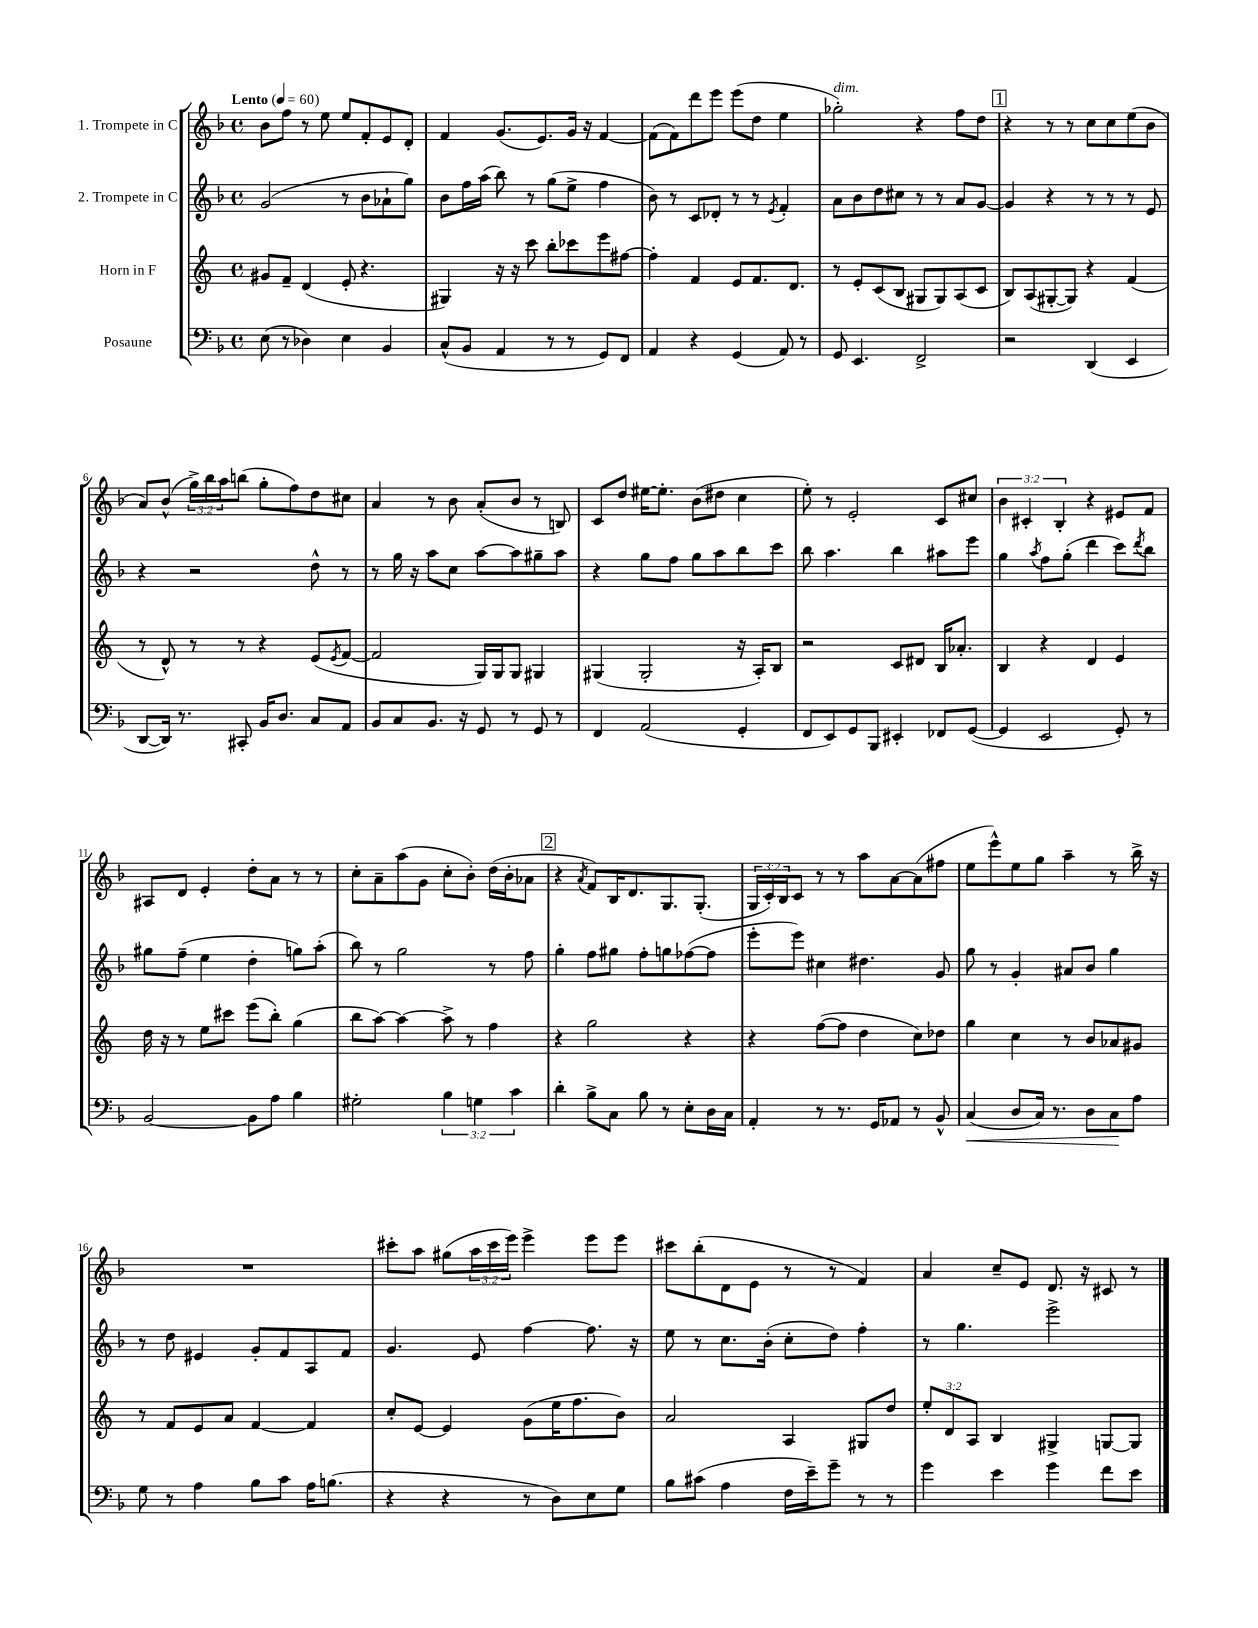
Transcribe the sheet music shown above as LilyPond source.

<<
\new StaffGroup <<
\new Staff = "s0" \with { instrumentName = "1. Trompete in C" } {
    \clef treble \key f \major \defaultTimeSignature \time 4/4 \override Staff.TupletNumber.text = #tuplet-number::calc-fraction-text \tempo "Lento" 4 = 60
    bes'8 f''8 r8 e''8 e''8 f'8-. e'8 d'8-. |
    f'4 g'8.( e'8.) g'16 r16 f'4~ |
    f'8( f'8) d'''8 e'''8 e'''8( d''8 e''4 |
    ges''2-.^\markup { \italic "dim." }) r4 f''8 d''8 |
    \mark \markup { \box "1" } r4 r8 r8 c''8 c''8 e''8( bes'8 |
    a'8) bes'8-^( \tuplet 3/2 { g''16->) bes''16 a''16 } b''8( g''8-. f''8) d''8 cis''8 |
    a'4 r8 bes'8 a'8-.( bes'8 r8 b8) |
    c'8 d''8 eis''16~ eis''8.-. bes'8( dis''8 c''4 |
    e''8-.) r8 e'2-. c'8 cis''8 |
    \tuplet 3/2 { bes'4 cis'4-. bes4-. } r4 eis'8 f'8 |
    ais8 d'8 e'4-. d''8-. a'8 r8 r8 |
    c''8-. a'8-- a''8( g'8 c''8-. bes'8-.) d''16( bes'16-. aes'8 |
    \mark \markup { \box "2" } r4 \acciaccatura { a'8 } f'8) bes16 d'8. g8. g8.-.( |
    \tuplet 3/2 { g16 c'16-.) bes16 } c'8 r8 r8 a''8 a'8~ a'8( fis''8 |
    e''8 e'''8-^) e''8 g''8 a''4-- r8 bes''16-> r16 |
    R1 |
    cis'''8-. a''8 gis''8( \tuplet 3/2 { a''16 cis'''16 e'''16) } e'''4-> e'''8 e'''8 |
    cis'''8 bes''8-.( d'8 e'8 r8 r8 f'4) |
    a'4 c''8-- e'8 d'8. r16 cis'8 r8 \bar "|." |
}
\new Staff = "s1" \with { instrumentName = "2. Trompete in C" } {
    \clef treble \key f \major \defaultTimeSignature \time 4/4
    g'2( r8 bes'8 aes'8-! g''8) |
    bes'8 f''16 a''16( bes''8) r8 g''8( e''8-> f''4 |
    bes'8) r8 c'8 des'8-. r8 r8 \acciaccatura { e'8 } f'4-. |
    a'8 bes'8 d''8 cis''8 r8 r8 a'8 g'8~ |
    \mark \markup { \box "1" } g'4 r4 r8 r8 r8 e'8 |
    r4 r2 d''8-^ r8 |
    r8 g''16 r16 a''8 c''8 a''8~ a''8 gis''8-- a''8 |
    r4 g''8 f''8 g''8 a''8 bes''8 c'''8 |
    bes''8 a''4. bes''4 ais''8 e'''8 |
    g''4 \acciaccatura { a''8 } f''8 g''8-.( d'''4 c'''8) \acciaccatura { d'''8 } bes''8 |
    gis''8 f''8--( e''4 d''4-. g''8) a''8-.( |
    bes''8) r8 g''2 r8 f''8 |
    \mark \markup { \box "2" } g''4-. f''8 gis''8 f''8-. g''8 fes''8~( fes''8 |
    e'''8-. e'''8) cis''4 dis''4. g'8 |
    g''8 r8 g'4-. ais'8 bes'8 g''4 |
    r8 d''8 eis'4 g'8-. f'8 a8 f'8 |
    g'4. e'8 f''4~ f''8. r16 |
    e''8 r8 c''8. bes'16-.( c''8-. d''8) f''4-. |
    r8 g''4. e'''2-> \bar "|." |
}
\new Staff = "s2" \with { instrumentName = "Horn in F" } {
    \clef treble \key c \major \defaultTimeSignature \time 4/4 \override Staff.TupletNumber.text = #tuplet-number::calc-fraction-text
    gis'8 f'8-- d'4( e'8-. r4. |
    gis4) r16 r16 c'''8 b''8-. ces'''8 e'''8 fis''8~ |
    fis''4-. f'4 e'8 f'8. d'8. |
    r8 e'8-. c'8( b8 gis8 gis8) a8( c'8 |
    \mark \markup { \box "1" } b8) a8( gis8~-. gis8) r4 f'4( |
    r8 d'8-^) r8 r8 r4 e'8( \acciaccatura { e'8 } f'8~ |
    f'2 g16) g16 g8 gis4 |
    gis4( gis2-. r16 a16-.) b8 |
    r2 c'8 dis'8 b16 aes'8.-. |
    b4 r4 d'4 e'4 |
    d''16 r16 r8 e''8 cis'''8 e'''8( b''8-.) g''4( |
    b''8 a''8~) a''4~ a''8-> r8 f''4 |
    \mark \markup { \box "2" } r4 g''2 r4 |
    r4 f''8~( f''8 d''4 c''8) des''8 |
    g''4 c''4 r8 b'8 aes'8 gis'8 |
    r8 f'8 e'8 a'8 f'4~ f'4 |
    c''8-. e'8~ e'4 g'8( e''16 f''8. b'8) |
    a'2 a4 gis8 d''8 |
    \tuplet 3/2 { e''8-. d'8 a8 } b4 gis4-> g8~ g8 \bar "|." |
}
\new Staff = "s3" \with { instrumentName = "Posaune" } {
    \clef bass \key f \major \defaultTimeSignature \time 4/4 \override Staff.TupletNumber.text = #tuplet-number::calc-fraction-text
    e8( r8 des4) e4 bes,4 |
    c8-^( bes,8 a,4 r8 r8 g,8) f,8 |
    a,4 r4 g,4( a,8) r8 |
    g,8 e,4. f,2-> |
    \mark \markup { \box "1" } r2 d,4( e,4 |
    d,8~ d,16) r8. cis,8-. bes,16 d8. c8 a,8 |
    bes,8 c8 bes,8. r16 g,8 r8 g,8 r8 |
    f,4 a,2( g,4-. |
    f,8 e,8) g,8 bes,,8 eis,4-. fes,8 g,8~( |
    g,4 e,2 g,8-.) r8 |
    bes,2~ bes,8 a8 bes4 |
    gis2-. \tuplet 3/2 { bes4 g4 c'4 } |
    \mark \markup { \box "2" } d'4-. bes8-> c8 bes8 r8 e8-. d16 c16 |
    a,4-. r8 r8. g,16 aes,8 r8 bes,8-^ |
    c4\<( d8 c16) r8. d8 c8\! a8 |
    g8 r8 a4 bes8 c'8 a16 b8.( |
    r4 r4 r8 d8) e8 g8 |
    bes8 cis'8( a4 f16 e'16--) g'8-- r8 r8 |
    g'4 e'4 g'4 f'8 e'8 \bar "|." |
}
>>
>>
